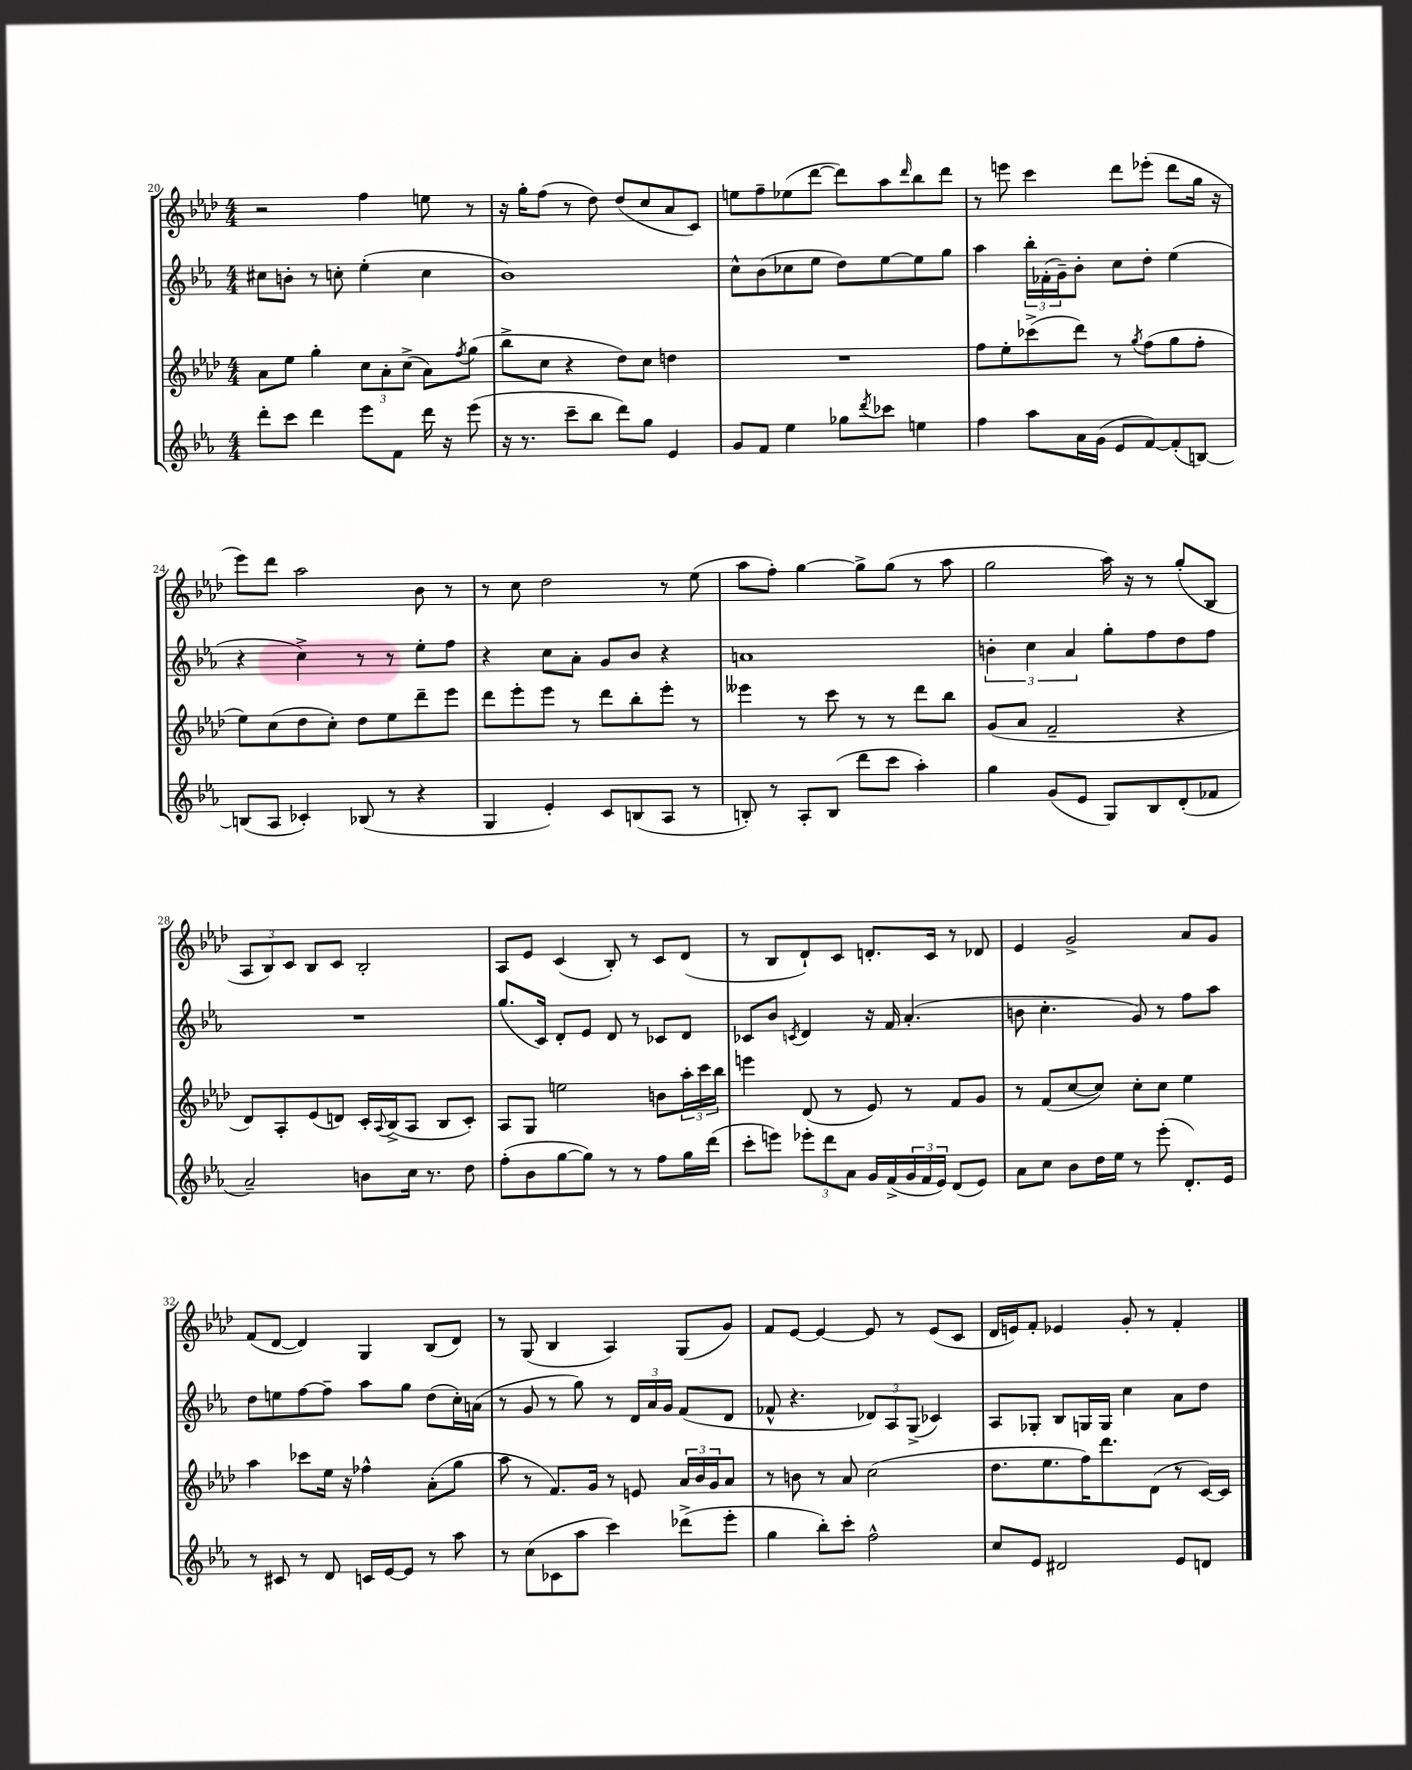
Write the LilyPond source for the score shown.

<<
\new StaffGroup <<
\new Staff = "s0" {
    \clef treble \key aes \major \numericTimeSignature \time 4/4
    r2 f''4 e''8 r8 |
    r16 g''16-. f''8( r8 des''8) des''8( c''8 aes'8 c'8) |
    e''8 f''8-- ees''8( des'''8~ des'''8) aes''8 \grace { des'''16 } bes''8 des'''8 |
    r8 e'''8 c'''4 des'''8 ees'''8-.( des'''8 g''16 r16 |
    ees'''8) des'''8 aes''2 bes'8 r8 |
    r8 c''8 des''2 r8 ees''8( |
    aes''8 f''8-.) g''4~ g''8-> g''8( r8 aes''8 |
    g''2 aes''16) r16 r8 g''8-.( bes8 |
    \tuplet 3/2 { aes8 bes8) c'8 } bes8 c'8 bes2-. |
    aes8 ees'8 c'4( bes8-.) r8 c'8 des'8( |
    r8 bes8 des'8-!) c'8 d'8.-. c'16 r8 des'8 |
    ees'4 g'2-> aes'8 g'8 |
    f'8( des'8~ des'4) g4 bes8( des'8) |
    r8 g8( bes4 aes4) g8( g'8) |
    f'8 ees'8~ ees'4~ ees'8 r8 ees'8( c'8 |
    des'16 e'16) f'8-. ees'4 g'8-. r8 f'4-. \bar "|." |
}
\new Staff = "s1" {
    \clef treble \key ees \major \numericTimeSignature \time 4/4
    cis''8 b'8-. r8 c''8-. ees''4-.( c''4 |
    bes'1) |
    c''8-^ bes'8( ces''8 ees''8 d''8) ees''8~ ees''8 g''8 |
    aes''4 \tuplet 3/2 { bes''16-. fes'16-.( g'16--) } bes'8-. c''8 d''8-. ees''4( |
    r4 c''4->) r8 r8 ees''8-. f''8 |
    r4 c''8 aes'8-. g'8 bes'8 r4 |
    a'1 |
    \tuplet 3/2 { b'4-. c''4 aes'4 } g''8-. f''8 d''8 f''8 |
    R1 |
    g''8.( c'16) d'8-. ees'8 d'8 r8 ces'8 d'8 |
    ces'8 bes'8 \acciaccatura { c'8 } d'4 r16 f'16 aes'4.-.( |
    b'8 c''4.-. g'8) r8 f''8 aes''8 |
    d''8 e''8 f''8~ f''8-- aes''8 g''8 d''8( c''16-.) a'16( |
    r8 g'8 r8 g''8) r8 \tuplet 3/2 { d'16 aes'16 g'16 } f'8( d'8 |
    fes'8-^ r4. \tuplet 3/2 { des'8) aes8 g8->( } ces'4) |
    aes8 ges8-. bes8 g16 g16 c''4 aes'8 d''8 \bar "|." |
}
\new Staff = "s2" {
    \clef treble \key aes \major \numericTimeSignature \time 4/4
    aes'8 ees''8 g''4-. \tuplet 3/2 { c''8 aes'8-. c''8->( } aes'8) \acciaccatura { f''8 } g''8( |
    bes''8-> c''8 r4 des''8) c''8 d''4 |
    R1 |
    f''8 ees''8-. ces'''8->( des'''8) r8 \acciaccatura { g''8 } f''8( g''8 f''8-. |
    ees''8) c''8( des''8 c''8-.) des''8 ees''8 des'''8-- ees'''8 |
    des'''8 ees'''8-. ees'''8 r8 des'''8 bes''8-. ees'''8-. r8 |
    eeses'''4 r8 c'''8 r8 r8 des'''8 bes''8 |
    g'8( aes'8 f'2-- r4 |
    des'8) aes8-. ees'8( d'8) c'16-. \appoggiatura { aes8 } bes16->( aes8 bes8 c'8-.) |
    aes8 g8 e''2 b'8 \tuplet 3/2 { aes''16-. c'''16 bes''16 } |
    e'''4 des'8( r8 ees'8) r8 f'8 g'8 |
    r8 f'8( c''8~ c''8) c''8-. c''8 ees''4 |
    aes''4 ces'''8 ees''16 r16 fes''4-^ aes'8-.( g''8 |
    aes''8 r8 f'8.) g'16 r8 e'8 \tuplet 3/2 { aes'16 bes'16 g'16 } aes'8 |
    r8 b'8 r8 aes'8 c''2( |
    des''8. ees''8. f''16) des'''8. des'8( r8 c'16~) c'16 \bar "|." |
}
\new Staff = "s3" {
    \clef treble \key ees \major \numericTimeSignature \time 4/4
    d'''8-. c'''8 d'''4 ees'''8 f'8 d'''16 r16 ees'''8( |
    r16 r8. c'''8-- bes''8 d'''8) g''8 ees'4 |
    g'8 f'8 ees''4 ges''8 \acciaccatura { d'''8 } ces'''8 e''4 |
    f''4 aes''8 aes'16 g'16( ees'8 f'8~) f'8-.( b8~) |
    b8( aes8 ces'4-.) bes8( r8 r4 |
    g4 ees'4-.) c'8 b8( aes8 r8 |
    b8-.) r8 aes8-. b8( d'''8 c'''8 aes''4-.) |
    g''4 g'8( ees'8 g8) bes8 d'8-.( fes'8 |
    aes'2--) b'8 c''16 r8. d''8 |
    f''8-.( bes'8 g''8~ g''8) r8 r8 f''8 g''16 d'''16( |
    c'''8-. e'''8) \tuplet 3/2 { ees'''8-. d'''8 aes'8 } g'16 f'16->( \tuplet 3/2 { g'16 f'16 ees'16) } d'8( ees'8) |
    aes'8 c''8 bes'8 d''16 ees''16 r8 ees'''8-.( d'8.-.) ees'16 |
    r8 cis'8 r8 d'8 c'16 ees'16~ ees'8 r8 aes''8 |
    r8 c''8( ces'8 aes''8 c'''4) des'''8->( ees'''8-. |
    g''4 bes''8-.) c'''8-. f''2-^ |
    c''8 ees'8 dis'2 ees'8 d'8 \bar "|." |
}
>>
>>
\layout { \context { \Score currentBarNumber = #20 } }
